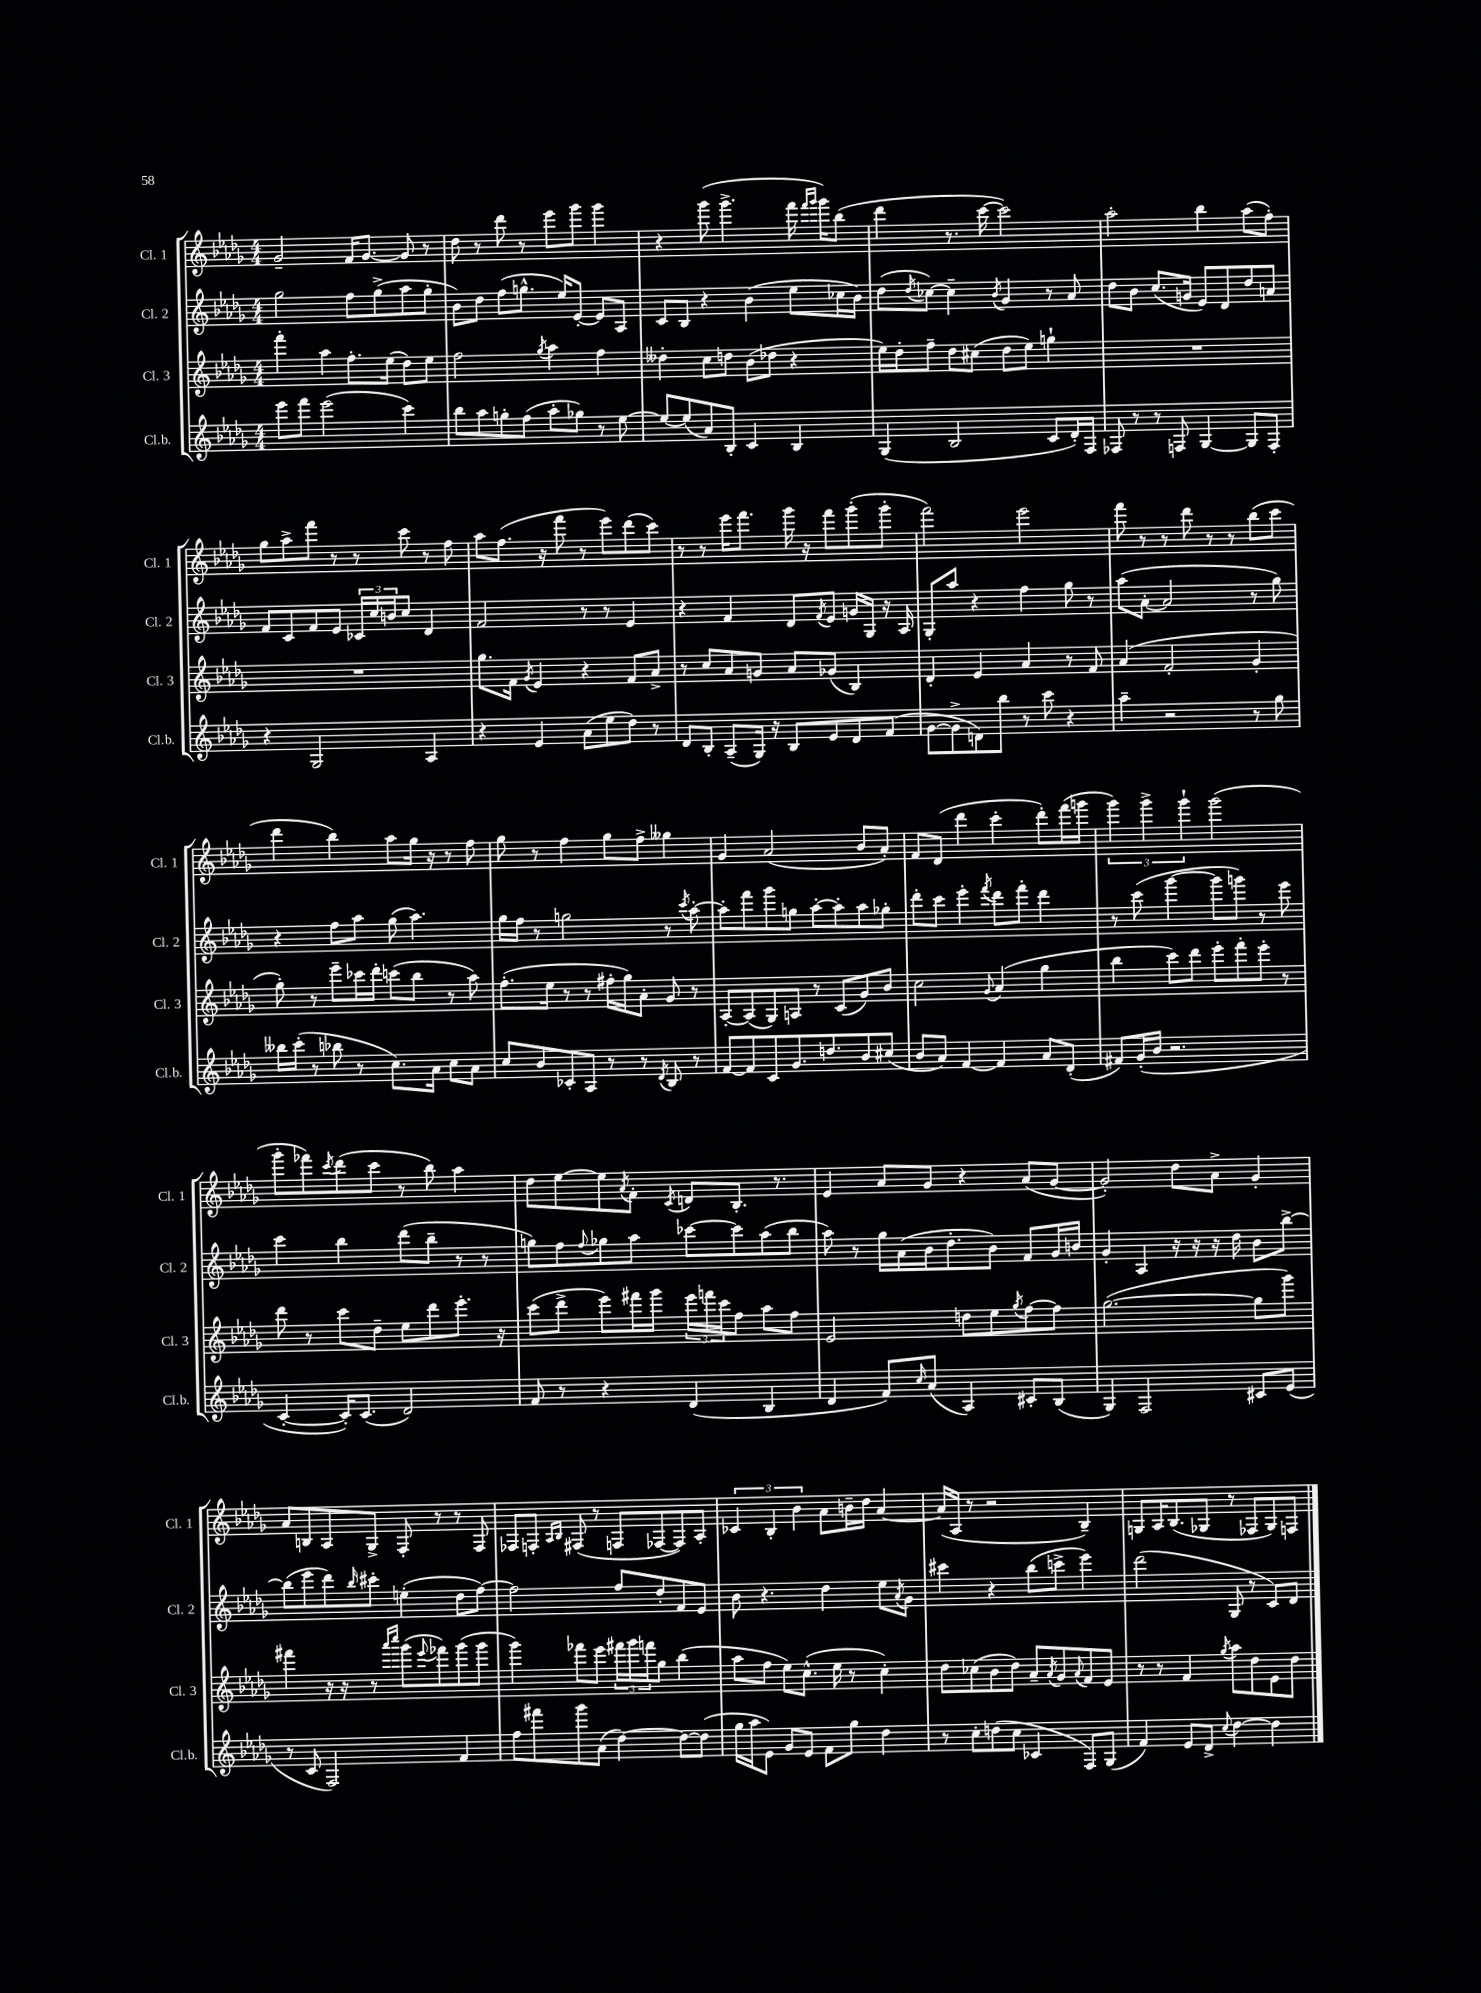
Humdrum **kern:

**kern	**kern	**kern	**kern
*staff4	*staff3	*staff2	*staff1
*clefG2	*clefG2	*clefG2	*clefG2
*k[b-e-a-d-g-]	*k[b-e-a-d-g-]	*k[b-e-a-d-g-]	*k[b-e-a-d-g-]
*M4/4	*M4/4	*M4/4	*M4/4
8eee-	4fff'	2gg-	2g-~
8fff	.	.	.
(2eee-	4aa-	.	.
.	8.ff'	8ff	16f
.	.	.	[8.g-
.	.	(8gg-^	.
.	(16ee-	.	.
4ccc)	8dd-)	8aa-	8g-]
.	8ee-	8gg-'	8r
=	=	=	=
8bb-	2ff	8b-)	8dd-
8aa-	.	8dd-	8r
8gg'	.	(8ff	8ddd-
(8ff	.	8.gg^^	8r
.	8qgg-	.	.
8aa-'	4aa-	.	8eee-
.	.	16ee-)	.
8gg-)	.	[8e-'	8ggg-
8r	4ff	8e-]	4ggg-
[8ee-	.	8A-	.
=	=	=	=
8ee-_	4dd--'	8c	4r
(8ee-]	.	8B-	.
8a-)	8cc	4r	(8ggg-
8B-'	8dd	.	4.ggg-^
4c	(8b-	(4b-	.
.	8dd-	.	.
4B-	4r	8ee-	16fff
.	.	.	16qqfff
.	.	.	16qqggg-
.	.	.	16ggg-)
.	.	16cc-	(8bb-
.	.	16b-)	.
=	=	=	=
(4G-	16ee-)	(8dd-	4ddd-
.	16dd-'	.	.
.	.	8qdd-	.
.	8ff~	[8cc-)	.
2B-	8dd-	4cc-~]	8.r
.	(8cc#	.	.
.	.	.	[16ccc
.	.	8qb-	.
.	8dd-	4g-	2ccc])
.	8ee-)	.	.
8c	4gg`	8r	.
16d-')	.	8a-	.
16F	.	.	.
=	=	=	=
8F-	1r	8dd-	2aa-'
8r	.	8b-	.
8r	.	(8.cc	.
8F	.	.	.
.	.	16g	.
[4G-	.	8e-)	4bb-
.	.	8d-	.
8G-]	.	8dd-	(8aa-
8F'	.	8a	8ff')
=	=	=	=
4r	1r	8f	8gg-
.	.	8c	8aa-^
2G-	.	8f	8fff
.	.	8e-	8r
.	.	24c-	8r
.	.	24cc	.
.	.	24b	.
.	.	8cc	8ccc
4A-	.	4d-	8r
.	.	.	8ff
=	=	=	=
4r	8.gg-	2f	8aa-
.	.	.	(8.ff
.	16f	.	.
.	8qg-	.	.
4e-	4e-	.	.
.	.	.	16r
.	.	.	8fff
(8a-	4r	8r	8r
8ee-	.	8r	8eee-)
8dd-)	8f	4e-	(8ddd-
8r	8a-^	.	8ccc)
=	=	=	=
8d-	8r	4r	8r
8B-'	8cc	.	8r
(8A-~	8a-	4f	16eee-
.	.	.	8.fff
16G-)	8g	.	.
16r	.	.	.
8B-	8a-	8d-	16ggg-
.	.	.	16r
.	.	8qf	.
8e-	(8g-	8e-	8fff
8d-	4B-)	16g	(8ggg-'
.	.	16G-	.
(8f	.	16r	8ggg-'
.	.	16A-	.
=	=	=	=
[8g-	4d-'	8G-'	2fff)
8g-^]	.	8aa-	.
8d)	4e-	4r	.
8bb-	.	.	.
8r	4a-	4ff	2eee-
8ccc	.	.	.
4r	8r	8gg-	.
.	8f	8r	.
=	=	=	=
4aa-~	(4a-	(8aa-	8fff
.	.	[8a-'	8r
2r	2f'	2a-]	8r
.	.	.	8ddd-
.	.	.	8r
.	.	.	8r
8r	4g-'	8r	(8bb-
8gg-	.	8gg-)	8ccc
=	=	=	=
16bb--	8gg-')	4r	4ddd-
(16ccc'	.	.	.
8r	8r	.	.
8bb-	8eee-~	8ff	4bb-)
8r	16ccc-	8aa-	.
.	16ddd-'	.	.
8.cc)	(8ccc	(8gg-	8aa-
.	8bb-	4.aa-)	16gg-
16a-	.	.	16r
8cc	8r	.	8r
8a-	8aa-)	.	8ff
=	=	=	=
8cc	(8.ff'	16gg-	8gg-
.	.	16ff	.
8b-	.	8r	8r
.	16ee-	.	.
8c-'	8r	2gg	4ff
8A-	8r	.	.
8r	16ff#'	.	8gg-
.	16gg-)	.	.
8r	8a-'	.	8ff^
8qd-	.	.	.
8B-	8g-	8r	4gg--
.	.	8qccc	.
8r	8r	[8aa-'	.
=	=	=	=
[8f	[8A-'	8aa-']	4g-
8f]	(8A-]	8fff	.
8c	8G-)	8ggg-	(2a-
8.g-	8A	8gg	.
.	8r	[8aa-'	.
8.dd	.	.	.
.	(8c	8aa-']	.
8b-	8g-)	8aa-	8b-
(8cc#	8b-	8gg-'	8a-')
=	=	=	=
8b-	2cc	8ddd-'	8f
8a-)	.	8ccc	(8d-
[4f	.	4eee-'	4ddd-
.	8qqg-	8qfff	.
4f]	(4a-	8ddd-	4ccc'
.	.	8fff'	.
8a-	4gg-	4ddd-	8ddd-')
(8d-'	.	.	(16fff
.	.	.	16ggg
=	=	=	=
8f#)	4bb-	8r	6ggg-)
(16g-'	.	(8ccc	.
.	.	.	6ggg-^
16b-	.	.	.
2.r	8ccc)	[4ggg-	.
.	.	.	6ggg-`
.	8ddd-	.	.
.	8eee-'	8ggg-]	(2ggg-
.	8fff'	8ggg)	.
.	8eee-'	8r	.
.	8r	8eee-	.
=	=	=	=
[4c'	8ddd-	4ccc	8ggg-'
.	8r	.	8fff-)
.	.	.	8qccc
16c'])	8ccc	4bb-	(8ddd-
(8.c	.	.	.
.	8dd-~	.	8ccc
2d-)	8ee-	(8ddd-	8r
.	8ddd-	8bb-~	8bb-)
.	8.eee-'	8r	4aa-
.	.	8r	.
.	16r	.	.
=	=	=	=
8f	(8ccc	8gg)	8dd-
8r	8ddd-^	8ff	[8ee-
.	.	8qqff	.
4r	8eee-)	8gg-	8ee-]
.	.	.	8qa-
.	16fff#	8aa-	8f'
.	16ggg-	.	.
.	.	.	8qc
(4d-	24eee-	[8ccc-	8d
.	24fff	.	.
.	24ccc	.	.
.	8ff	8ccc-]	8.B-'
4B-	8aa-	(8aa-	.
.	.	.	8.r
.	8ff	8bb-	.
=	=	=	=
4d-	2e-	8aa-)	4e-
.	.	8r	.
8f)	.	16gg-	8a-
.	.	(16a-	.
16qqcc	.	.	.
(8a-	.	16b-	8g-
.	.	8.dd-'	.
4A-)	8dd	.	4r
.	8ee-	8b-)	.
.	8qgg-	.	.
8c#'	[8ff	8f	(8a-
(8B-	8ff]	16g-	[8g-
.	.	16b	.
=	=	=	=
4G-)	([2.gg-	4g-'	2g-'])
2F	.	4A-	.
.	.	16r	8dd-
.	.	16r	.
.	.	16r	8a-^
.	.	16dd-	.
8c#	8gg-]	8b-	4g-'
(8e-	8ggg-)	[8bb-^	.
=	=	=	=
8r	4fff#	(8bb-]	8a-
8c	.	8eee-	8B
2F)	16r	8ddd-)	8A-
.	16r	.	.
.	.	16qqbb-	.
.	8r	8ccc#'	8G-^
.	16qqaaa-	.	.
.	16qqcccc	.	.
.	(8ggg-	(4ee'	8F'
.	8qqeee-	.	.
.	8fff-)	.	8r
4f	(8ggg-	8dd-	8r
.	8ggg-	[8ff)	8F
=	=	=	=
8ff	4ggg-)	2ff]	8F-
8fff#	.	.	8F'
.	.	.	16qqA-
.	.	.	16qqB-
8ggg-	8fff-	.	(8F#
(8a-	8eee-	.	8r
[4dd-)	24fff#	8ff	8F
.	24ggg-	.	.
.	24fff	.	.
.	8gg-	8dd-'	[8F-
8dd-_	(4bb-	8f	8F-])
(8dd-]	.	8e-	8A-'
=	=	=	=
16gg-	8aa-	8b-	6c-
16aa-	.	.	.
8e-)	8ff	4.r	.
.	.	.	6B-'
8g-	8ee-)	.	.
.	.	.	6b-
8e-	(8.cc^^	.	.
8f	.	4dd-	8a-
.	16ee-	.	.
8gg-	8r	.	16b~
.	.	.	16dd-
4dd-	4cc')	8ee-	[4a-
.	.	8qa-	.
.	.	8g-	.
=	=	=	=
8r	8dd-	4ccc#	(16a-]
.	.	.	16A-
8cc'	(8cc-	.	8r
(8dd	8b-	4r	2r
8cc	8dd-)	.	.
4c-	8a-~	(8bb-	.
.	8qa-	.	.
.	8g-	8ccc^	.
.	8qqa-	.	.
8F)	8f	4eee-)	4B-~)
(8G-	8e-	.	.
=	=	=	=
4f)	8r	(2ddd-	8G
.	8r	.	16A-
.	.	.	(8.B-
8e-	4f	.	.
8d-^	.	.	8G-
8qqcc	8qgg-	.	.
[4dd-	8aa-	8G-	8r
.	8dd-	8r	8F-
4dd-]	8e-	8c)	8G-)
.	8dd-	8d-	8F
==	==	==	==
*-	*-	*-	*-
